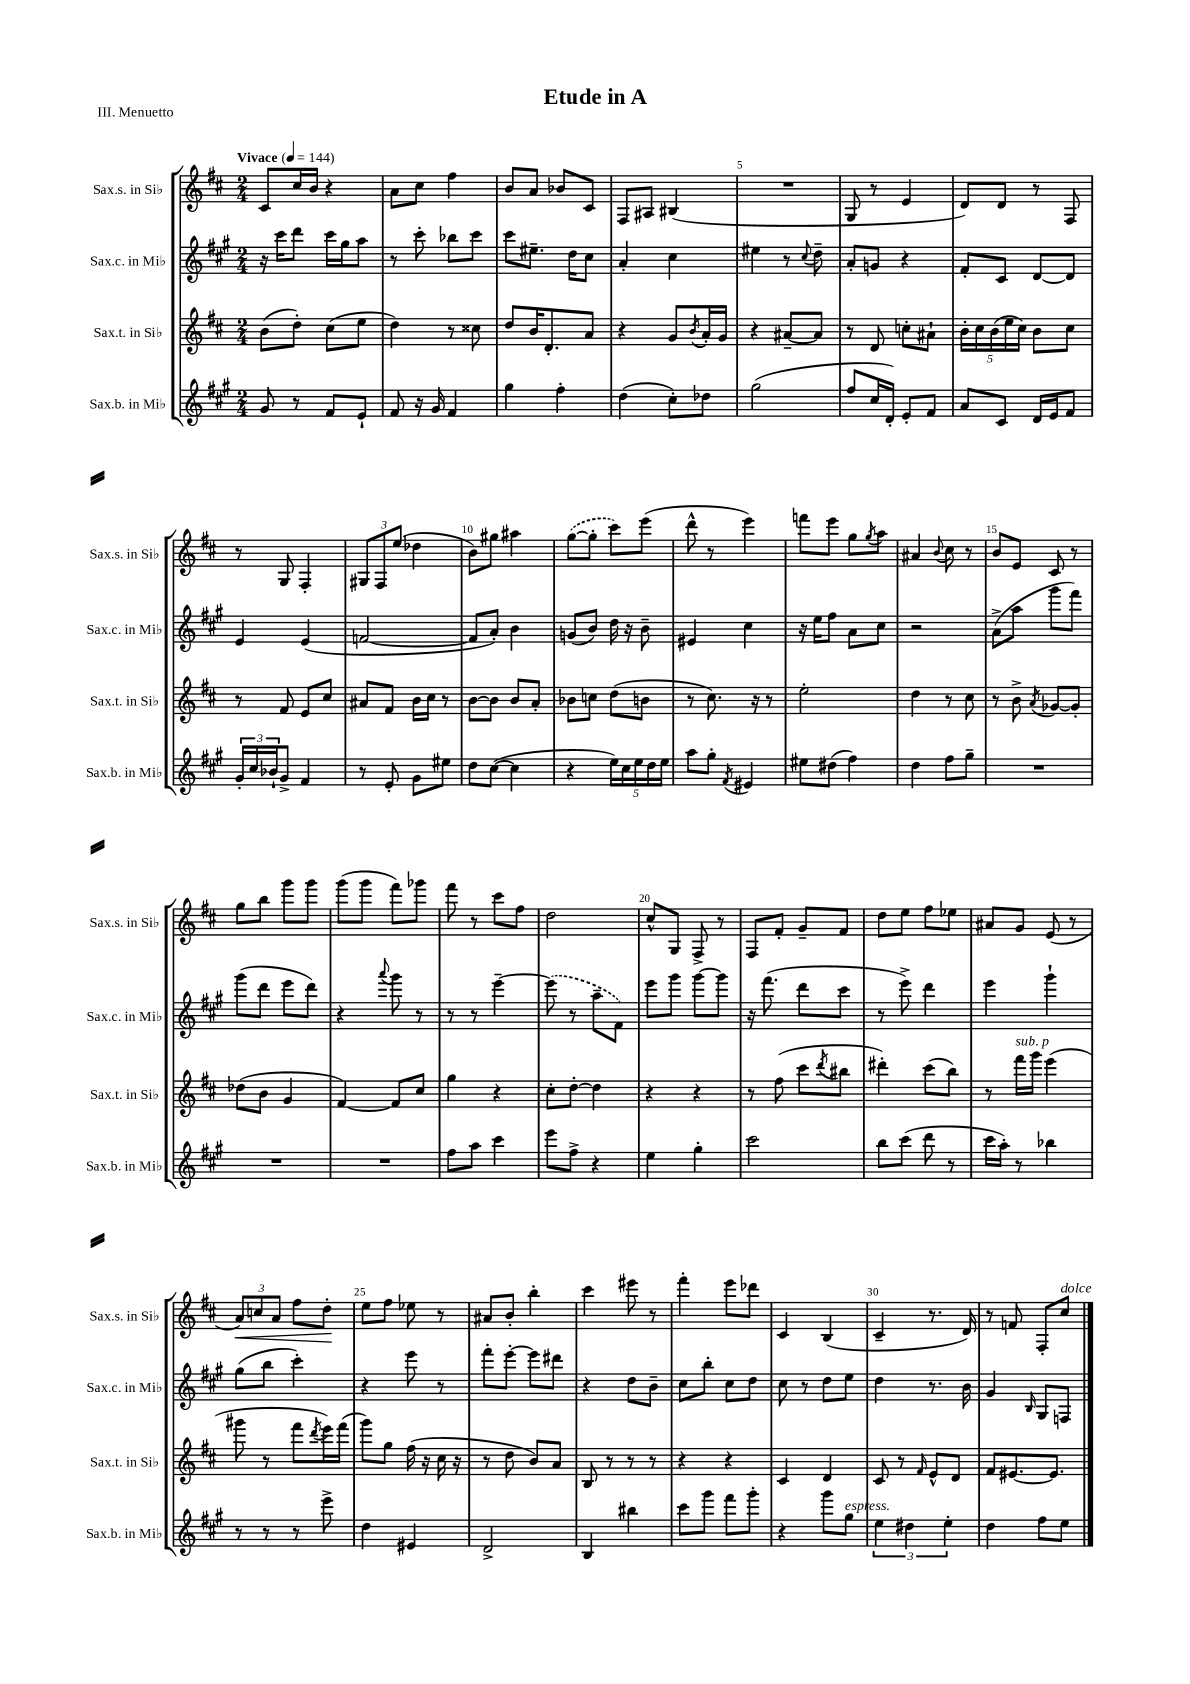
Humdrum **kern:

**kern	**kern	**kern	**kern
*staff4	*staff3	*staff2	*staff1
*clefG2	*clefG2	*clefG2	*clefG2
*k[f#c#g#]	*k[f#c#]	*k[f#c#g#]	*k[f#c#]
*M2/4	*M2/4	*M2/4	*M2/4
*MM144	*MM144	*MM144	*MM144
8g#	(8b	16r	8c#
.	.	16ccc#	.
8r	8dd')	8ddd	16cc#
.	.	.	16b
8f#	(8cc#	16ccc#	4r
.	.	16gg#	.
8e`	8ee	8aa	.
=	=	=	=
8f#	4dd)	8r	8a
16r	.	8ccc#'	8cc#
16g#	.	.	.
4f#	8r	8bb-	4ff#
.	8cc##	8ccc#	.
=	=	=	=
4gg#	8dd	8ccc#	8b
.	16b	8.ee#~	8a
.	8.d'	.	.
4ff#'	.	.	8b-
.	.	16dd	.
.	8a	8cc#	8c#
=	=	=	=
(4dd	4r	4a'	8F#
.	.	.	8A#
8cc#')	8g	4cc#	(4B#
.	8qb	.	.
8dd-	16a'	.	.
.	16g	.	.
=	=	=	=
(2gg#	4r	4ee#	2r
.	[8a#~	8r	.
.	.	8qqcc#	.
.	8a#]	8dd~	.
=	=	=	=
8ff#	8r	8a'	8G
16cc#	8d	8g	8r
16d')	.	.	.
8e'	8cc'	4r	4e
8f#	8a#`	.	.
=	=	=	=
8a	20b'	8f#'	8d)
.	20cc#	.	.
.	(20b	.	.
8c#	.	8c#	8d
.	20ee	.	.
.	20cc#)	.	.
16d	8b	[8d	8r
16e	.	.	.
8f#	8cc#	8d]	8F#
=	=	=	=
24g#'	8r	4e	8r
24cc#	.	.	.
24b-`	.	.	.
8g#^	8f#	.	8G
4f#	8e	(4e	4F#'
.	8cc#	.	.
=	=	=	=
8r	8a#	[2f	12G#
.	.	.	12F#
8e'	8f#	.	.
.	.	.	(12ee
8g#	16b	.	4dd-
.	16cc#	.	.
8ee#	8r	.	.
=	=	=	=
8dd	[8b	8f]	8b)
([8cc#	8b]	8a')	8gg#
4cc#]	8b	4b	4aa#
.	8a'	.	.
=	=	=	=
4r	8b-	(8g	([8gg
.	8cc	8b)	8gg']
20ee)	(8dd	16dd	8ccc#)
20cc#	.	.	.
.	.	16r	.
20ee	.	.	.
.	8b	8b~	(8eee
20dd	.	.	.
20ee	.	.	.
=	=	=	=
8aa	8r	4e#	8ddd^^
8gg#'	8.cc#)	.	8r
8qf#	.	.	.
4e#	.	4cc#	4eee)
.	16r	.	.
.	8r	.	.
=	=	=	=
8ee#	2ee'	16r	8fff
.	.	16ee	.
(8dd#	.	8ff#	8eee
4ff#)	.	8a	8gg
.	.	.	8qgg
.	.	8cc#	8aa
=	=	=	=
4dd	4dd	2r	4a#
.	.	.	8qqb
8ff#	8r	.	8cc#
8gg#~	8cc#	.	8r
=	=	=	=
2r	8r	(8a^	8b
.	8b^	8aa	8e
.	8qa	.	.
.	[8g-	8ggg#	8c#
.	8g-']	8fff#)	8r
=	=	=	=
2r	(8dd-	(8ggg#	8gg
.	8b	8ddd	8bb
.	4g	8eee	8ggg
.	.	8ddd)	8ggg
=	=	=	=
2r	[4f#)	4r	(8ggg
.	.	.	8ggg
.	.	8qqaaa	.
.	8f#]	8ggg#	8fff#)
.	8cc#	8r	8ggg-
=	=	=	=
8ff#	4gg	8r	8fff#
8aa	.	8r	8r
4ccc#	4r	[4eee~	8ccc#
.	.	.	8ff#
=	=	=	=
8eee	8cc#'	(8eee]	2dd
8ff#^	[8dd'	8r	.
4r	4dd]	8aa~	.
.	.	8f#)	.
=	=	=	=
4ee	4r	8eee	8cc#^^
.	.	8ggg#	8G
4gg#'	4r	[8ggg#	8F#^
.	.	8ggg#]	8r
=	=	=	=
2ccc#	8r	16r	8F#
.	.	(8.fff#	.
.	(8ff#	.	8f#'
.	8ccc#	8ddd	8g~
.	8qddd	.	.
.	8bb#	8ccc#	8f#
=	=	=	=
8bb	4ddd#')	8r	8dd
(8ccc#	.	8eee^)	8ee
8ddd	(8ccc#	4ddd	8ff#
8r	8bb)	.	8ee-
=	=	=	=
16ccc#	8r	4eee	8a#
16aa')	.	.	.
8r	16fff#	.	8g
.	16ggg	.	.
4bb-	(4eee	4ggg#`	(8e
.	.	.	8r
=	=	=	=
8r	8ggg#	(8gg#	12a)
.	.	.	12cc
8r	8r	8bb	.
.	.	.	12a
8r	8fff#	4ccc#')	8ff#
.	8qddd	.	.
8eee^	16eee)	.	8dd'
.	(16fff#	.	.
=	=	=	=
4dd	8ggg)	4r	8ee
.	8gg	.	8ff#
4e#	(16ff#	8eee	8ee-
.	16r	.	.
.	16cc#	8r	8r
.	16r	.	.
=	=	=	=
2d^	8r	8fff#'	8a#
.	8dd	[8eee'	8b'
.	8b)	8eee]	4bb'
.	8a	8ddd#	.
=	=	=	=
4B	8B	4r	4ccc#
.	8r	.	.
4bb#	8r	8dd	8eee#
.	8r	8b~	8r
=	=	=	=
8ccc#	4r	8cc#	4fff#'
8ggg#	.	8bb'	.
8fff#	4r	8cc#	8eee
8ggg#'	.	8dd	8ddd-
=	=	=	=
4r	4c#	8cc#	4c#
.	.	8r	.
8ggg#	4d	8dd	(4B
8gg#	.	8ee	.
=	=	=	=
6ee	8c#	4dd	4c#~
.	8r	.	.
6dd#	.	.	.
.	16qqf#	.	.
.	8e^^	8.r	8.r
6ee'	.	.	.
.	8d	.	.
.	.	16b	16d)
=	=	=	=
4dd	8f#	4g#	8r
.	[8.e#	.	8f
.	.	16qqB	.
8ff#	.	8G#	8F#'
.	8.e#]	.	.
8ee	.	8F	8cc#
==	==	==	==
*-	*-	*-	*-
